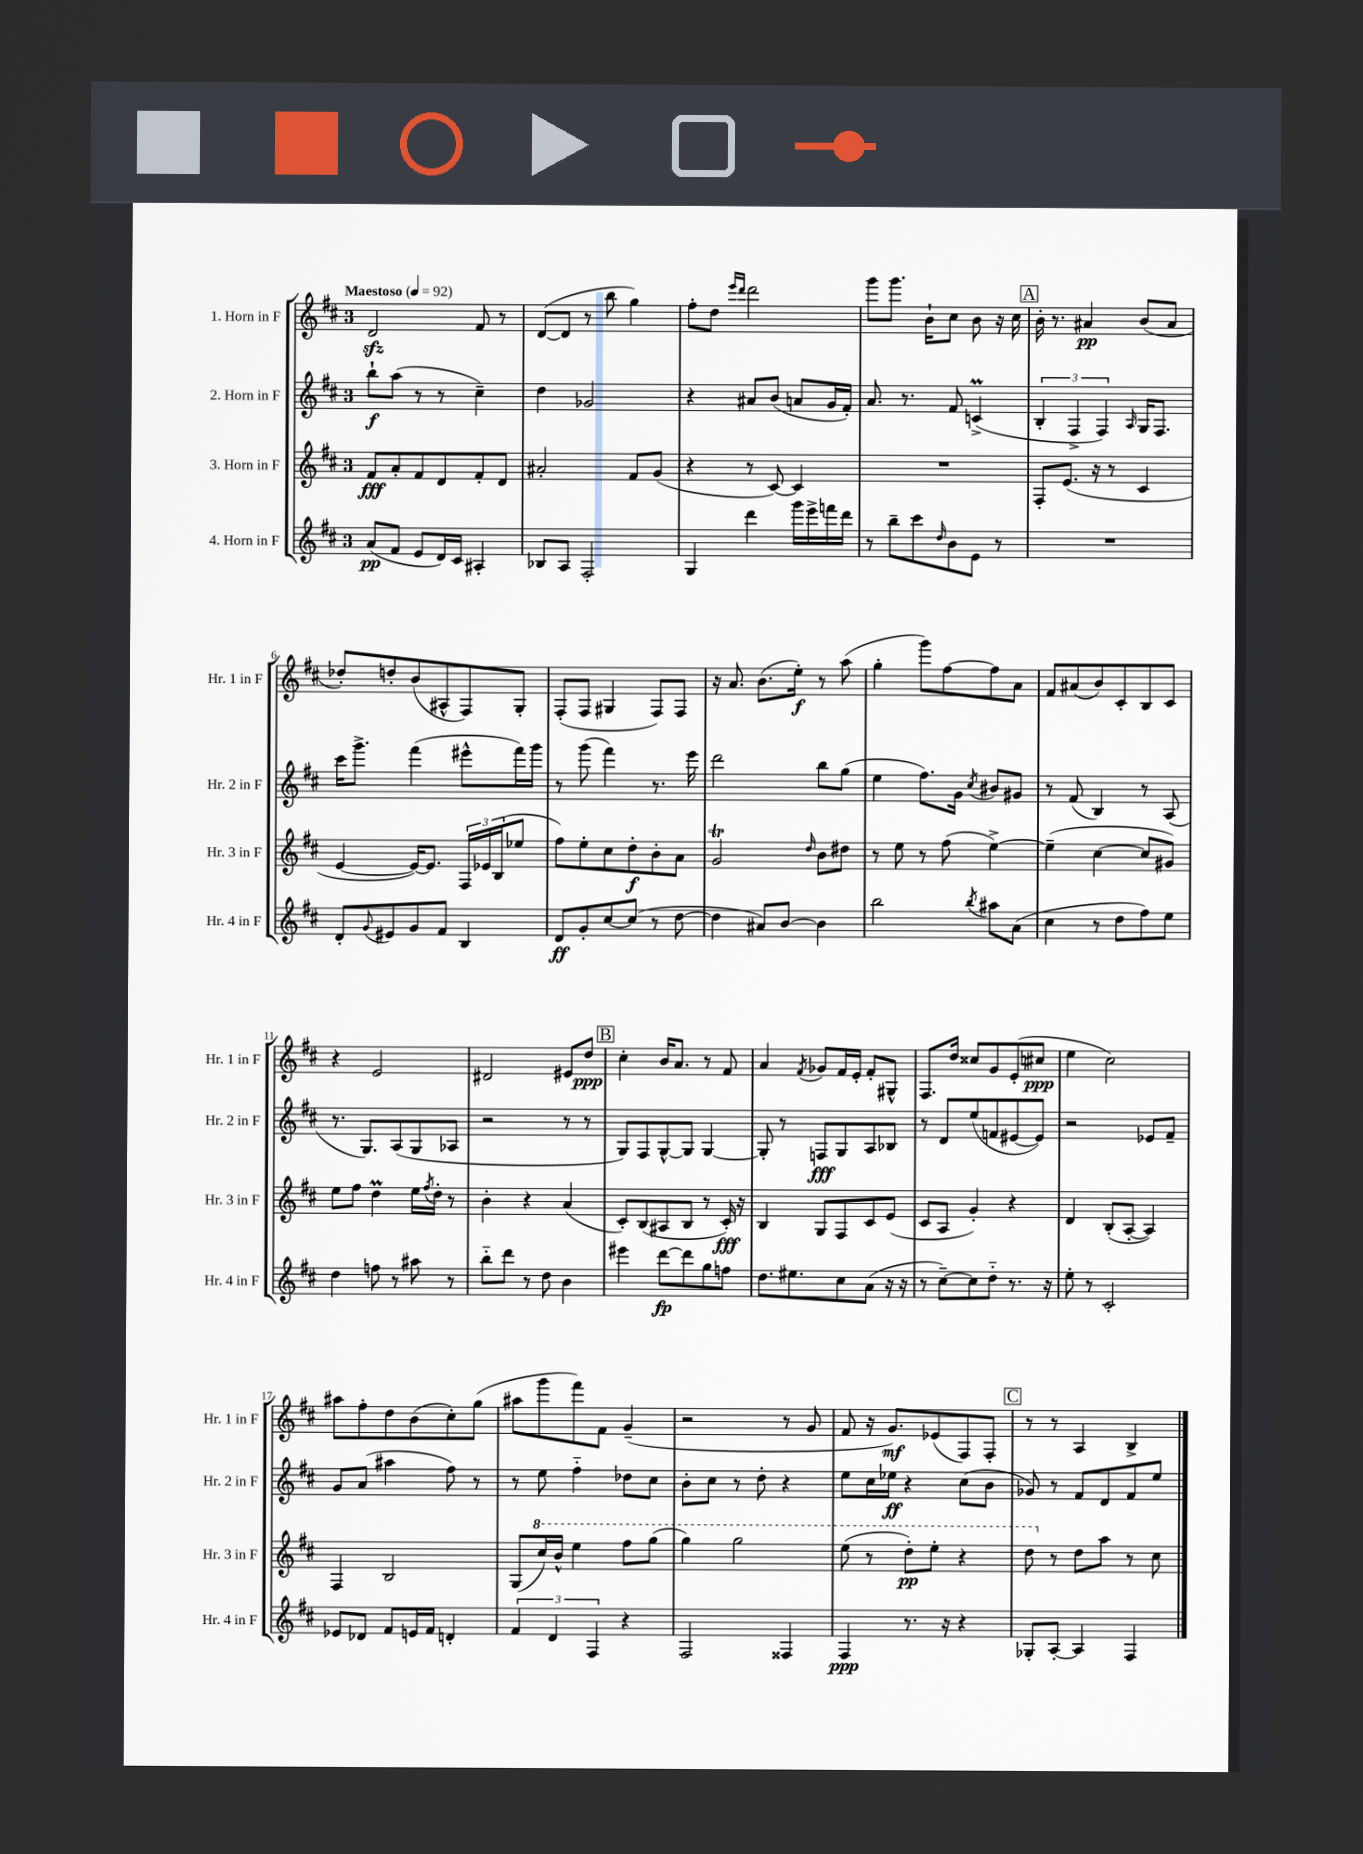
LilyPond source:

<<
\new StaffGroup <<
\new Staff = "s0" \with { instrumentName = "1. Horn in F" shortInstrumentName = "Hr. 1 in F" } {
    \clef treble \key d \major \once \override Staff.TimeSignature.style = #'single-digit \time 3/4 \tempo "Maestoso" 4 = 92
    d'2\sfz fis'8 r8 |
    d'8~( d'8 r8 b''8 g''4) |
    fis''8-. d''8 \grace { e'''16 d'''16 } d'''2 |
    g'''8 g'''8. b'16-! cis''8 b'8 r16 cis''16 |
    \mark \markup { \box "A" } b'16-. r8. ais'4\pp b'8( ais'8 |
    des''8-.) d''8-. b'8( ais8-^ fis8) g8-. |
    fis8-.( fis8 gis4 fis8) fis8 |
    r16 a'8. b'8.( e''16-.\f) r8 a''8( |
    g''4-. g'''8) fis''8~ fis''8 a'8 |
    fis'8 ais'8( b'8) cis'8-. b8 cis'8 |
    r4 e'2 |
    dis'2 eis'8 d''8\ppp |
    \mark \markup { \box "B" } cis''4-. b'16 a'8. r8 fis'8 |
    a'4 \acciaccatura { fis'8 } ges'8 fis'16 e'16-. fis'8-. gis8-^ |
    fis8. d''16 cisis''8 g'8 e'8-.( cis''8\ppp |
    e''4 cis''2) |
    ais''8 fis''8-. d''8 b'8( cis''8-.) g''8( |
    ais''8 g'''8 fis'''8) fis'8 g'4--( |
    r2 r8 g'8 |
    fis'8 r16 g'8.\mf) ees'8( fis8) fis8-. |
    \mark \markup { \box "C" } r8 r8 a4 b4-> \bar "|." |
}
\new Staff = "s1" \with { instrumentName = "2. Horn in F" shortInstrumentName = "Hr. 2 in F" } {
    \clef treble \key d \major \once \override Staff.TimeSignature.style = #'single-digit \time 3/4
    b''8-!\f a''8( r8 r8 cis''4--) |
    d''4 ges'2 |
    r4 ais'8 b'8( a'8 g'16 fis'16-.) |
    a'8. r8. fis'8 c'4->\prall( |
    \mark \markup { \box "A" } \tuplet 3/2 { b4-. fis4-> fis4) } \grace { a16 } g16 fis8. |
    cis'''16 g'''8.-> fis'''4( eis'''8-^ fis'''16) g'''16 |
    r8 g'''8( fis'''4) r8. e'''16 |
    d'''2 b''8 g''8( |
    e''4 fis''8.) g'16 \acciaccatura { cis''8 } bis'8 gis'8 |
    r8 fis'8( b4) r8 a8( |
    r8. g8.) a8( g8 aes8 |
    r2 r8 r8 |
    \mark \markup { \box "B" } g8) fis8 g8~-^ g8 g4~ |
    g8-. r8 f8\fff g8 a8 bes8 |
    r8 d'8 e''8( f'8 eis'8~ eis'8) |
    r2 ees'8 fis'8-- |
    g'8 a'8( ais''4 fis''8) r8 |
    r8 e''8 fis''4-_ des''8 cis''8 |
    b'8-. cis''8 r8 d''8-. r4 |
    e''8 cis''16 ees''16\ff r4 cis''8( b'8 |
    \mark \markup { \box "C" } ges'8) r8 fis'8 d'8 fis'8 e''8 \bar "|." |
}
\new Staff = "s2" \with { instrumentName = "3. Horn in F" shortInstrumentName = "Hr. 3 in F" } {
    \clef treble \key d \major \once \override Staff.TimeSignature.style = #'single-digit \time 3/4
    fis'8\fff a'8-. fis'8 d'8 fis'8-. d'8 |
    ais'2-. fis'8 g'8( |
    r4 r8 cis'8~) cis'4 |
    R2. |
    \mark \markup { \box "A" } fis8-. e'8.( r16 r8 cis'4 |
    e'4~ e'16~) e'8. \tuplet 3/2 { fis16 ees'16 b16( } ees''8 |
    fis''8) e''8-. cis''8 d''8-.\f b'8-. a'8 |
    g'2\trill \grace { d''16 } b'8 dis''8 |
    r8 e''8 r8 fis''8( e''4~->) |
    e''4--( cis''4~ cis''8 gis'8) |
    e''8 fis''8 d''4\prall e''16 \acciaccatura { fis''8 } d''16-. r8 |
    b'4-. r4 a'4( |
    \mark \markup { \box "B" } cis'8-.) b8( ais8 b8 r8 cis'16-.\fff) r16 |
    b4 g8 fis8 cis'8 e'8( |
    cis'8 a8 g'4-.) r4 |
    d'4 b8-.( a8~-. a4) |
    fis4 b2 |
    g8( \ottava #1 cis'''16) b''16-^ e'''4 fis'''8 g'''8( |
    g'''4) g'''2 |
    e'''8( r8 d'''8-.\pp) e'''8-. r4 |
    \mark \markup { \box "C" } d'''8 \ottava #0 r8 d''8 a''8 r8 cis''8 \bar "|." |
}
\new Staff = "s3" \with { instrumentName = "4. Horn in F" shortInstrumentName = "Hr. 4 in F" } {
    \clef treble \key d \major \once \override Staff.TimeSignature.style = #'single-digit \time 3/4
    a'8\pp( fis'8 e'8 d'16) cis'16 ais4-. |
    bes8 a8 fis2-. |
    g4 d'''4 g'''16 e'''16-> f'''16 d'''16 |
    r8 b''8-- cis'''8 \grace { d''16 } b'8 e'8 r8 |
    \mark \markup { \box "A" } R2. |
    d'8-. \appoggiatura { g'8 } eis'8 g'8 fis'8 b4 |
    d'8\ff g'8-. cis''8~ cis''8( r8 d''8~ |
    d''4 ais'8) b'8~ b'4 |
    b''2 \acciaccatura { b''8 } ais''8 a'8( |
    cis''4 r8 d''8 fis''8) e''8 |
    d''4 f''8 r8 ais''8 r8 |
    b''8-_ d'''8 r8 d''8 b'4 |
    \mark \markup { \box "B" } eis'''4 d'''8~\fp d'''8 g''8 f''8 |
    d''8. eis''8. cis''8 a'8( r16 r16 |
    r8 cis''8~--) cis''8 d''8-_ r8. r16 |
    e''8-. r8 cis'2-. |
    ees'8 des'8 fis'8 e'16 fis'16 d'4-. |
    \tuplet 3/2 { fis'4 d'4 fis4 } r4 |
    fis2 fisis4 |
    fis4\ppp r8. r16 r4 |
    \mark \markup { \box "C" } ges8-. a8~-. a4 fis4 \bar "|." |
}
>>
>>
